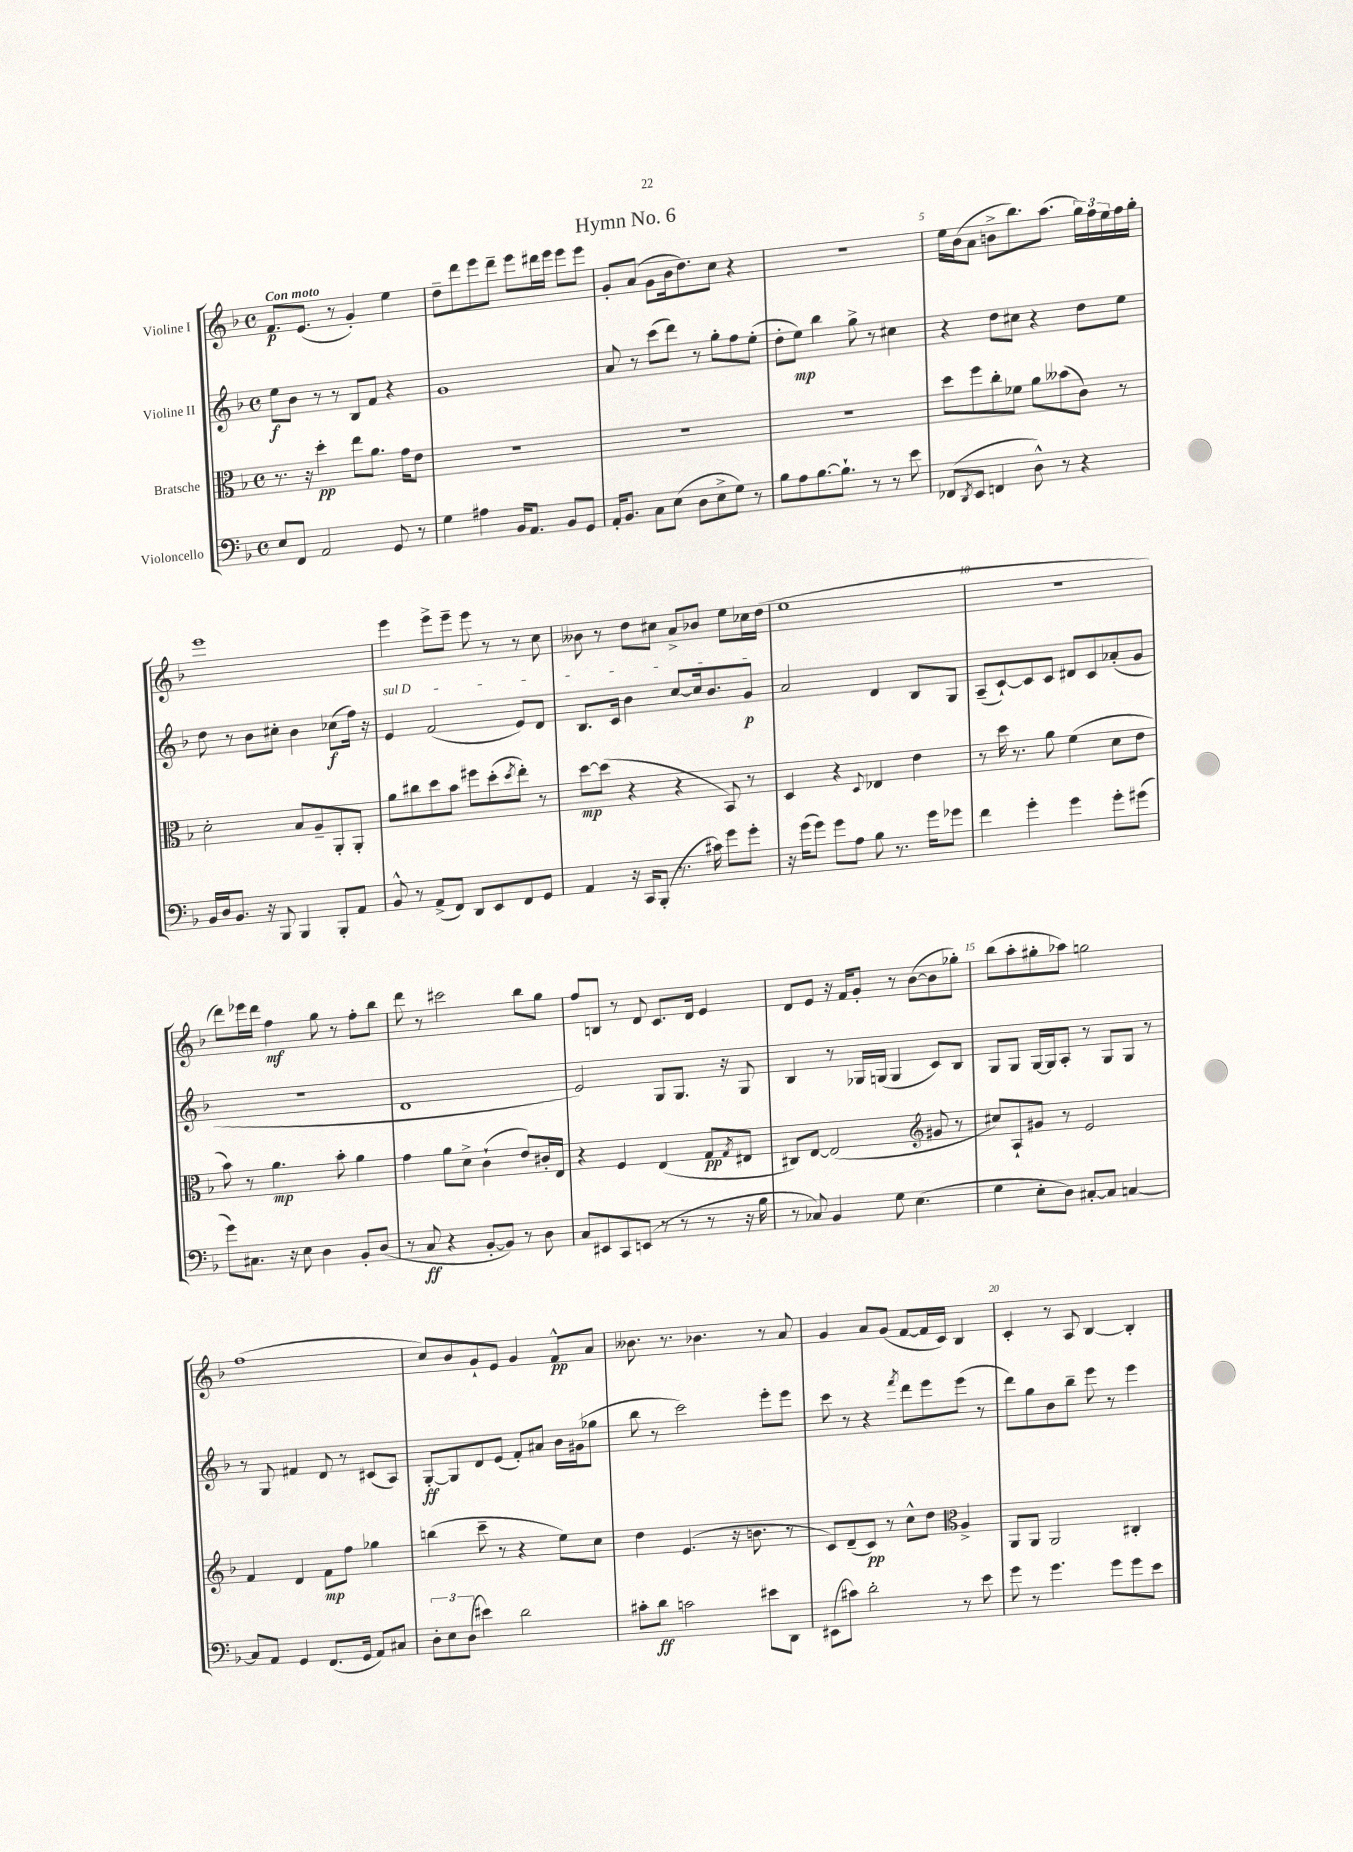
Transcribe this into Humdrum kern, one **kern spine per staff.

**kern	**kern	**kern	**kern
*staff4	*staff3	*staff2	*staff1
*clefF4	*clefC3	*clefG2	*clefG2
*k[b-]	*k[b-]	*k[b-]	*k[b-]
*M4/4	*M4/4	*M4/4	*M4/4
*met(c)	*met(c)	*met(c)	*met(c)
8E	8.r	8ee	8.f
8FF	.	8b-	.
.	16r	.	(8.e
2AA	4dd'	8r	.
.	.	8r	8r
.	8ee	8B-	4g')
.	8.a	8f	.
8GG	.	4r	4ee
.	16g	.	.
8r	8e	.	.
=	=	=	=
4G	1r	1g	8dd~
.	.	.	8ddd
4A#	.	.	8eee
.	.	.	8ddd~
16BB-	.	.	8eee
8.AA	.	.	.
.	.	.	16ddd#
.	.	.	16eee
8BB-	.	.	8eee
8GG	.	.	8eee
=	=	=	=
16AA'	1r	8a	8g'
8.BB-	.	.	.
.	.	8r	(8a
8C	.	(8ccc	8g
(8E	.	8ddd)	16b-
.	.	.	8.dd)
8D	.	8r	.
8E^	.	8gg'	8cc
8G)	.	8ff	4r
8r	.	(8ee'	.
=	=	=	=
8B-	1r	8dd'	1r
8A	.	8ee)	.
[8.B-	.	4bb-	.
8.B-`]	.	.	.
.	.	8gg^	.
8r	.	8r	.
8r	.	4cc#	.
8e	.	.	.
=	=	=	=
(8FF-	8dd	4r	16ee
.	.	.	(16b-
8qDD	.	.	.
8EE	8ff	.	8a
4FF	8cc'	8dd	8b^
.	8f-	8cc#	8.bb-)
8D^^)	8a	4r	.
.	.	.	(8.aa
8r	(8b--	.	.
4r	8c)	8dd	24gg)
.	.	.	24ff
.	.	.	24ee
.	8r	8ee	16ff
.	.	.	16gg'
=	=	=	=
16BB-	2d'	8dd	1eee
16D	.	.	.
8.BB-	.	8r	.
.	.	8b-	.
16r	.	.	.
8BBB-	.	8cc#'	.
4BBB-	8B-	4b-	.
.	8A~	.	.
8BBB-'	8AA'	(8cc-	.
8AA	8AA'	16ff)	.
.	.	16r	.
=	=	=	=
8BB-^^	8a	4e	4eee
8r	8cc#	.	.
(8AA^	8dd	(2f	8eee^
8FF)	8b-	.	8eee~
8DD	8ff#	.	8eee
8EE	(8dd'	.	8r
.	8qdd	.	.
8FF	8ee')	8e)	8r
8GG	8r	8d	8cc
=	=	=	=
4AA	[8dd	8.B-	8b--
.	(8dd]	.	8r
.	.	16c	.
16r	4r	4b-	8dd
16CC	.	.	.
(8BBB-'	.	.	8cc#
8.r	4r	[8cc	8a^
.	.	16cc]	8b-
16c#)	.	8.b-	.
8g	8BB-)	.	8ee
8g'	8r	8g	16cc-
.	.	.	(16dd
=	=	=	=
16r	4D	2a	1ee
(16g	.	.	.
8g)	.	.	.
8g	4r	.	.
8A	.	.	.
.	8qqD	.	.
8B-	4E-	4d	.
8.r	.	.	.
.	4e	8B-	.
16g	.	.	.
8g-	.	8G	.
=	=	=	=
4f	8r	(8A~	1r
.	16dd	[8c`)	.
.	8.r	.	.
4g'	.	8c]	.
.	8a	8c	.
4g	(4f	8d#	.
.	.	8c	.
8g'	8d	(8a-'	.
(8g#	8e	8g	.
=	=	=	=
8g)	8b-)	1r	8ddd)
8.C#	8r	.	16eee-
.	.	.	16ddd
.	4.a	.	4ff
16r	.	.	.
8E	.	.	.
4D	.	.	8gg
.	8b-'	.	8r
8BB-'	4a	.	8ff'
(8D	.	.	8bb-
=	=	=	=
8r	4g	1d	8ddd
8C	.	.	8r
4r	8a	.	2ccc#
.	8d^	.	.
[8BB-'	(4c`	.	.
8BB-])	.	.	.
8r	8e)	.	8bb-
8D	16c#'	.	8gg
.	16E	.	.
=	=	=	=
8C	4r	2e)	8ff
8EE#	.	.	8B
8CC	4F	.	8r
(8EE	.	.	8d
8r	(4E	8G	8.c
8r	.	8.G	.
.	.	.	16d
8r	8G	.	4e
.	.	16r	.
.	8qG	.	.
16r	8E#	8G	.
16B-	.	.	.
=	=	=	=
8r	8C#)	4B-	8d
8C-)	[8E	.	8e
4BB-	(2E]	8r	16r
.	.	.	16f
.	.	16G-	8g'
.	.	(16G	.
8G	.	4G	8r
(4.E	.	.	([8b-
*	*clefG2	*	*
.	8g#	8c)	8b-]
.	8r	8B-	8gg-')
=	=	=	=
4G	8cc#)	8G	(8bb-
.	8A`	8G	8aa'
8E'	8g#	[16G	8gg#'
.	.	16G]	.
8D)	8r	8A'	8aa-)
[8C#'	2e	8r	2gg
8C#]	.	8G	.
[4C	.	8G	.
.	.	8r	.
=	=	=	=
8C]	4f	8r	(1ff
8AA	.	8G	.
4GG	4d	4f#	.
(8.FF	8f	8d	.
.	8ff	8r	.
16GG	.	.	.
8AA)	4gg-	(8c#	.
8C#	.	8A)	.
=	=	=	=
12D'	(4bb	[8G'	8cc)
12E	.	.	.
.	.	8G]	8b-
(12D	.	.	.
4e#)	8ccc~	8d	8g`
.	8r	(8e	8e
2d	4r	8f')	4g
.	.	8a#	.
.	8ee)	16b-	8f^^
.	.	(16g#	.
.	8cc	8gg-	8a
=	=	=	=
8c#'	4dd	8bb-	8.b--
8d	.	8r	.
.	.	.	8.r
2c	(4.e	2ccc)	.
.	.	.	4.b-
.	16r	.	.
.	8.b	.	.
8e#	.	8eee'	8r
8DD	8r	8eee	8a
=	=	=	=
(8EE#	8c)	8ccc	4g
8c#)	(8d~	8r	.
2d'	8c)	4r	8a
.	8r	.	(8g
.	.	8qfff	.
.	8cc^^	8ddd	[8f
.	8dd	8eee	16f]
.	.	.	16c)
*	*clefC3	*	*
8r	4A^	(8eee	4B-
8e	.	8r	.
=	=	=	=
8g	8AA	8ddd)	4c'
8r	8AA	8gg	.
4.g	2AA	8b-	8r
.	.	8bb-~	8A
.	.	8eee	[4B-
8g	.	8r	.
8g	4C#'	4eee	4B-']
8e	.	.	.
==	==	==	==
*-	*-	*-	*-
